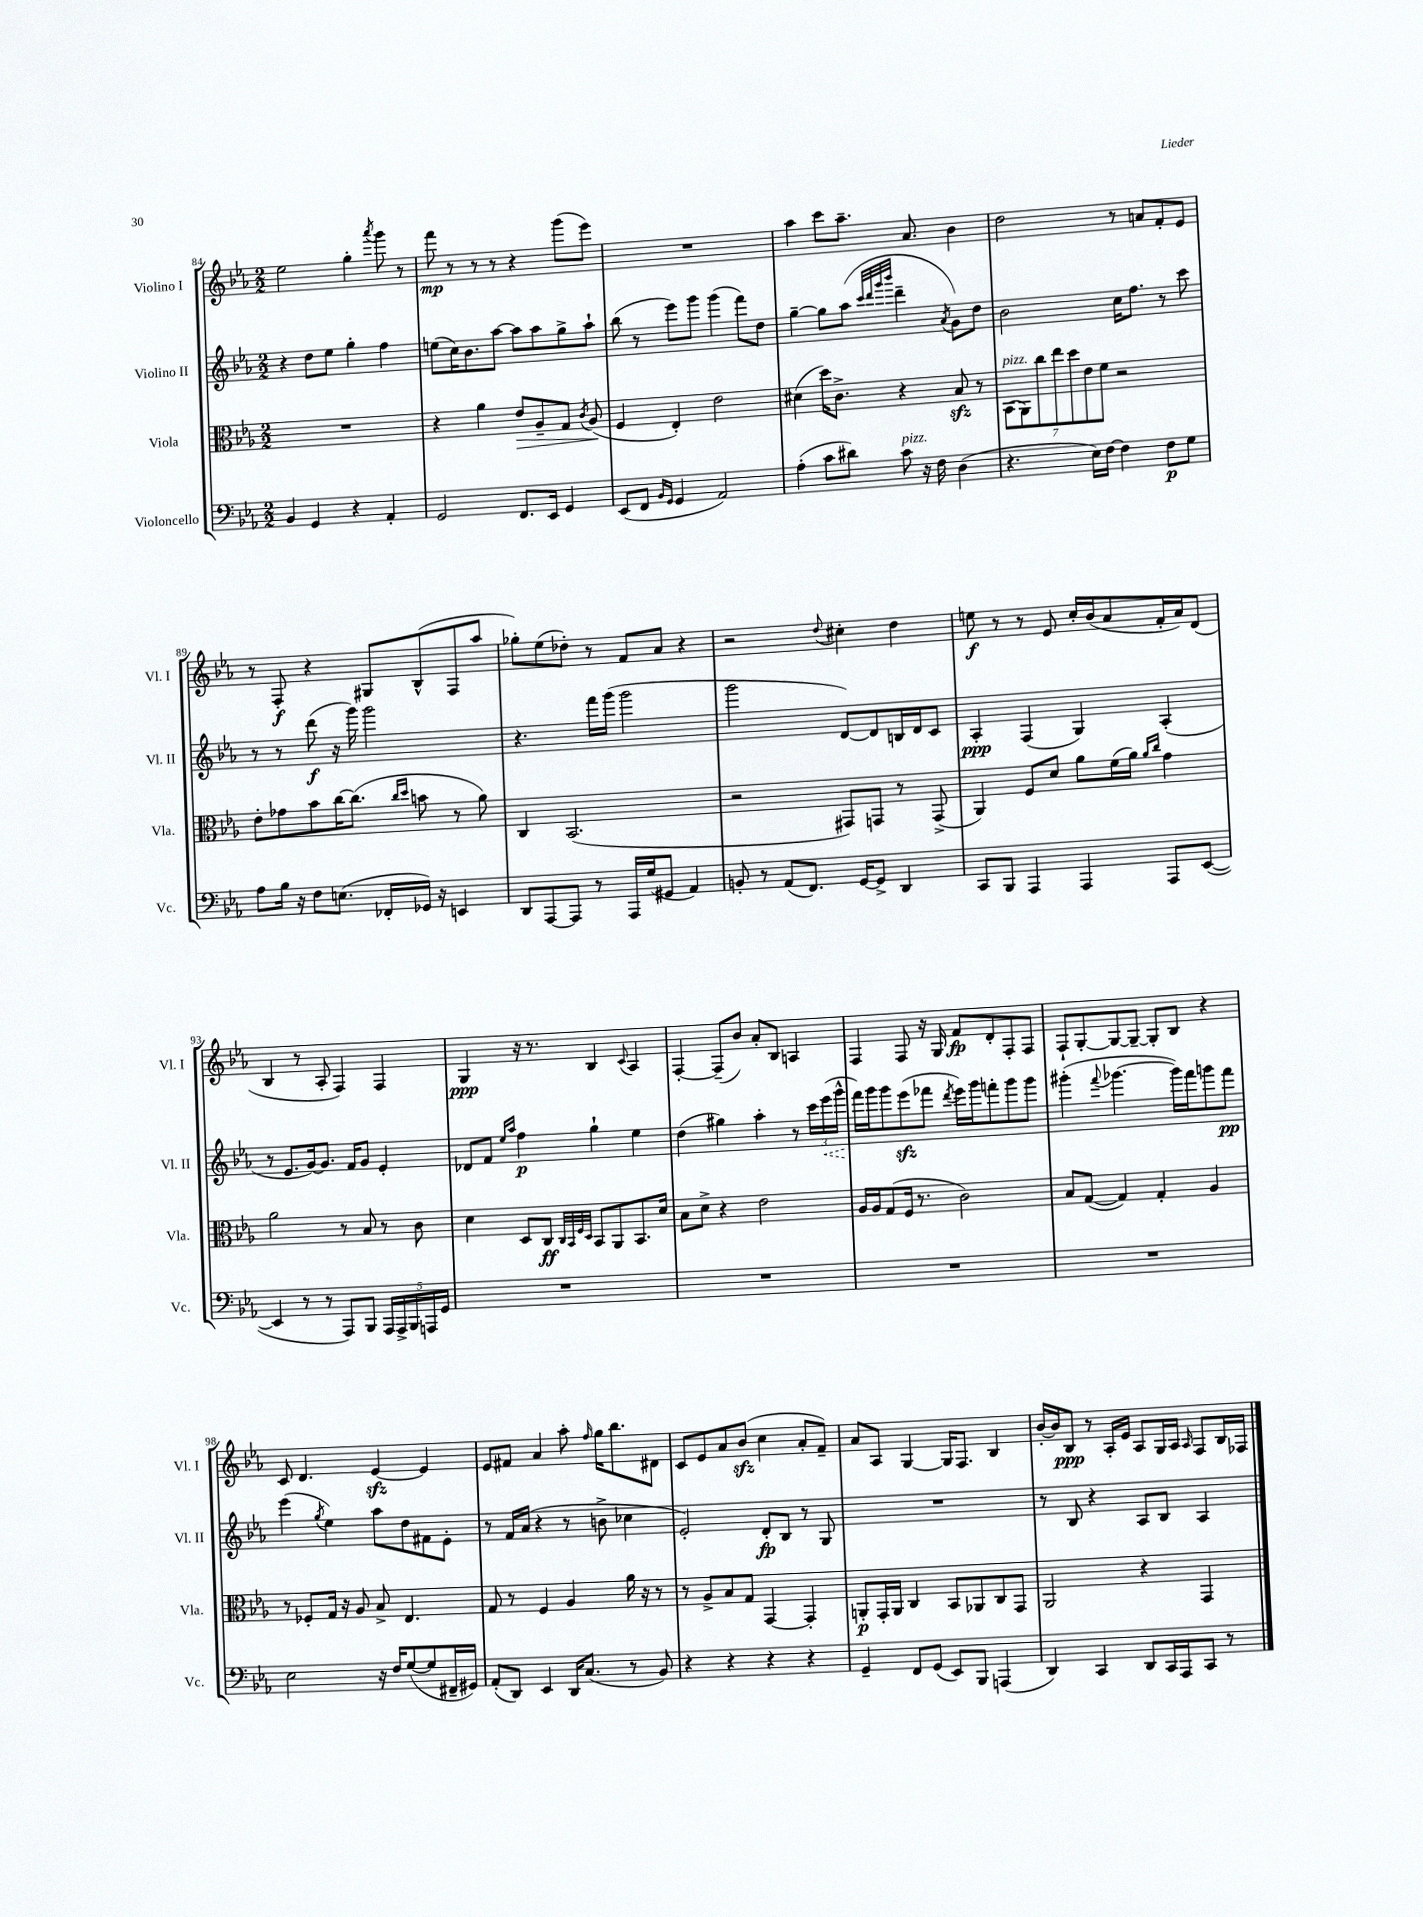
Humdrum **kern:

**kern	**dynam	**kern	**dynam	**kern	**dynam	**kern	**dynam
*part4	*part4	*part3	*part3	*part2	*part2	*part1	*part1
*staff4	*staff4	*staff3	*staff3	*staff2	*staff2	*staff1	*staff1
*I"Violoncello	*	*I"Viola	*	*I"Violino II	*	*I"Violino I	*
*I'Vc.	*	*I'Vla.	*	*I'Vl. II	*	*I'Vl. I	*
*clefF4	*	*clefC3	*	*clefG2	*	*clefG2	*
*k[b-e-a-]	*	*k[b-e-a-]	*	*k[b-e-a-]	*	*k[b-e-a-]	*
*M2/2	*	*M2/2	*	*M2/2	*	*M2/2	*
=84	=84	=84	=84	=84	=84	=84	=84
4BB-/	.	1r	.	4r	.	2ee-\	.
4GG/	.	.	.	8dd\L	.	.	.
.	.	.	.	8ee-\J	.	.	.
4r	.	.	.	4gg'\	.	4gg'\	.
.	.	.	.	.	.	8qaaa-/	.
4AA-'/	.	.	.	4ff\	.	8ggg\	.
.	.	.	.	.	.	8r	.
=85	=85	=85	=85	=85	=85	=85	=85
2GG/	.	4r	.	(8een\L	.	8fff\	mp
.	.	.	.	16cc\K)	.	8r	.
.	.	.	.	8.b-\	.	.	.
.	.	4a-\	.	.	.	8r	.
.	.	.	.	[8aa-\J	.	8r	.
!	!	!	!LO:HP:b	!	!	!	!
8.FF/L	.	8e-/L	>	8aa-\L]	.	4r	.
.	.	8A-~/	.	8aa-\	.	.	.
16EE-/Jk	.	.	.	.	.	.	.
4GG/	.	8G/J	.	8gg^\	.	(8ggg\L	.
.	.	8qc/	.	.	.	.	.
.	.	(8A-/	.	8aa-`\J	.	8eee-\J)	.
.	.	.	]	.	.	.	.
=86	=86	=86	=86	=86	=86	=86	=86
(8EE-/L	.	4F/	.	(8bb-\	.	1r	.
8FF/J	.	.	.	8r	.	.	.
16qqBB-/LL	.	.	.	.	.	.	.
16qqGG/JJ	.	.	.	.	.	.	.
4GG/	.	4E-'/)	.	8eee-\L)	.	.	.
.	.	.	.	8ggg\J	.	.	.
2AA-/)	.	2e-\	.	(4ggg\	.	.	.
.	.	.	.	8fff\L)	.	.	.
.	.	.	.	8dd\J	.	.	.
=87	=87	=87	=87	=87	=87	=87	=87
(4A-'\	.	(4d#X\	.	[4gg~\	.	4aa-\	.
8c\L	.	16dd\KL)	.	8gg\L]	.	8ccc\L	.
.	.	8.c^\J	.	.	.	.	.
8d#X\J)	.	.	.	(8aa-\J	.	8.aa-~\J	.
.	.	.	.	32qqccc/LLL	.	.	.
.	.	.	.	32qqddd/	.	.	.
.	.	.	.	32qqggg/	.	.	.
.	.	.	.	32qqbbb-/JJJ	.	.	.
!LO:TX:a:i:t=pizz.	!	!	!	!	!	!	!
8c\	.	4r	.	4ddd~\	.	.	.
.	.	.	.	.	.	8.a-/	.
16r	.	.	.	.	.	.	.
16F\	.	.	.	.	.	.	.
.	.	.	.	8qa-/	.	.	.
(4D\	.	8B-zz/	.	8g\L)	.	4b-\	.
.	.	8r	.	8dd\J	.	.	.
=88	=88	=88	=88	=88	=88	=88	=88
!	!	!LO:TX:a:i:t=pizz.	!	!	!	!	!
4.r	.	(14BB-\L	.	2b-\	.	2dd\	.
.	.	14AA-\)	.	.	.	.	.
.	.	14cc\	.	.	.	.	.
.	.	14ee-\	.	.	.	.	.
.	.	14dd\	.	.	.	.	.
.	.	14e-\	.	.	.	.	.
16E-\LL)	.	.	.	.	.	.	.
.	.	14f\J	.	.	.	.	.
[16F\JJ	.	.	.	.	.	.	.
4F\]	.	2r	.	16cc\KL	.	8r	.
.	.	.	.	8.ff\J	.	.	.
.	.	.	.	.	.	8an/L	.
8F\L	p	.	.	8r	.	8f'/	.
8G\J	.	.	.	8ccc\	.	8e-/J	.
!!LO:LB:g=z
=89	=89	=89	=89	=89	=89	=89	=89
8A-\L	.	8e-'\L	.	8r	.	8r	.
16B-\Jk	.	8g-X\	.	8r	.	8F'/	f
16r	.	.	.	.	.	.	.
8F\L	.	8b-\	.	(8ddd\	f	4r	.
(8.En\J	.	[16cc\K	.	16r	.	.	.
.	.	(8.cc\J]	.	16ggg\)	.	.	.
.	.	.	.	2ggg\	.	8G#X/L	.
16FF-X'/LL	.	.	.	.	.	.	.
.	.	16qqcc/LL	.	.	.	.	.
.	.	16qqdd/JJ	.	.	.	.	.
16GG-X/JJ)	.	8bn\	.	.	.	(8B-^^/	.
16r	.	.	.	.	.	.	.
4EEn/	.	8r	.	.	.	8F/	.
.	.	8a-\)	.	.	.	8aa-/J	.
=90	=90	=90	=90	=90	=90	=90	=90
8DD/L	.	4C/	.	4.r	.	8gg-X'\L)	.
[8AAA-/	.	.	.	.	.	(8ee-\	.
8AAA-/J]	.	(2.BB-/	.	.	.	8dd-X'\J)	.
8r	.	.	.	16fff\LL	.	8r	.
.	.	.	.	(16ggg\JJ	.	.	.
16AAA-/LL	.	.	.	2ggg\	.	8f/L	.
(16G/J	.	.	.	.	.	.	.
8GG#X/J	.	.	.	.	.	8a-/J	.
4AA-/)	.	.	.	.	.	4r	.
=91	=91	=91	=91	=91	=91	=91	=91
8BBn'/	.	2r	.	2ggg\	.	2r	.
8r	.	.	.	.	.	.	.
(8AA-/L	.	.	.	.	.	.	.
8.FF/J)	.	.	.	.	.	.	.
.	.	.	.	.	.	8qqdd/	.
.	.	8GG#X/L)	.	[8d/L)	.	4cc#X'\	.
[16GG/KL	.	.	.	.	.	.	.
8GG^/J]	.	8GGn/J	.	8d/]	.	.	.
4DD/	.	8r	.	16Bn/L	.	4dd\	.
.	.	.	.	16d/J	.	.	.
.	.	(8GG^/	.	8c/J	.	.	.
=92	=92	=92	=92	=92	=92	=92	=92
8CC/L	.	4AA-/)	.	4A-'/	ppp	8een\	f
8BBB-/J	.	.	.	.	.	8r	.
4AAA-/	.	8F/L	.	(4F/	.	8r	.
.	.	8d/J	.	.	.	8e-/	.
4AAA-/	.	8a-\L	.	4G/)	.	16cc'/LL	.
.	.	.	.	.	.	(16b-/J	.
.	.	(16f\L	.	.	.	8a-/	.
.	.	16a-\JJ)	.	.	.	.	.
.	.	16qqa-/LL	.	.	.	.	.
.	.	16qqcc/JJ	.	.	.	.	.
8AAA-/L	.	4g\	.	(4A-'/	.	16f'/L	.
.	.	.	.	.	.	16a-/J)	.
([8EE-/J	.	.	.	.	.	(8d/J	.
!!LO:LB:g=z
=93	=93	=93	=93	=93	=93	=93	=93
4EE-/]	.	2a-\	.	8r	.	4B-/	.
.	.	.	.	8.e-/L	.	.	.
8r	.	.	.	.	.	8r	.
.	.	.	.	[16g/k)	.	.	.
8r	.	.	.	8.g/J]	.	8A-'/	.
8AAA-/L)	.	8r	.	.	.	4F/)	.
.	.	.	.	16f/KL	.	.	.
8BBB-/J	.	8B-/	.	8g/J	.	.	.
20AAA-/LL	.	8r	.	4e-'/	.	4F/	.
20AAA-^/	.	.	.	.	.	.	.
20BBB-/	.	.	.	.	.	.	.
.	.	8c\	.	.	.	.	.
20AAAn/	.	.	.	.	.	.	.
20GG/JJ	.	.	.	.	.	.	.
=94	=94	=94	=94	=94	=94	=94	=94
1r	.	4d\	.	8d-X/L	.	4G/	ppp
.	.	.	.	8f/J	.	.	.
.	.	.	.	16qqee-/LL	.	.	.
.	.	.	.	16qqaa-/JJ	.	.	.
.	.	8D/L	.	4ff\	p	16r	.
.	.	.	.	.	.	8.r	.
.	.	8C/J	ff	.	.	.	.
.	.	32qqC/LLL	.	.	.	.	.
.	.	32qqBB-/	.	.	.	.	.
.	.	32qqF/	.	.	.	.	.
.	.	32qqD/JJJ	.	.	.	.	.
.	.	8BB-/L	.	4gg`\	.	4B-/	.
.	.	8AA-/	.	.	.	.	.
.	.	.	.	.	.	8qqc/	.
.	.	8.BB-/	.	4ee-\	.	4A-/	.
.	.	16d/Jk	.	.	.	.	.
=95	=95	=95	=95	=95	=95	=95	=95
1r	.	8B-\L	.	(4dd\	.	[4F'/	.
.	.	8d^\J	.	.	.	.	.
.	.	4r	.	4gg#X\)	.	(8F~/L]	.
.	.	.	.	.	.	8b-/J)	.
.	.	2e-\	.	4aa-'\	.	8a-'/L	.
.	.	.	.	.	.	8B-/J	.
.	.	.	.	8r	.	4An/	.
.	.	.	.	24ccc\LL	.	.	.
!	!	!	!	!	!LO:HP:b	!	!
.	.	.	.	(24eee-\	<	.	.
.	.	.	.	24ggg^^\JJ	.	.	.
=96	=96	=96	=96	=96	=96	=96	=96
1r	.	16A-/LL	.	16fff\LL)	.	4F/	.
.	.	16A-/J	.	16ggg\J	[	.	.
.	.	(8G/	.	8ggg\	.	.	.
.	.	16F/Jk	.	(8eee-zz\	.	8F/	.
.	.	8.r	.	.	.	.	.
.	.	.	.	8fff-X\J	.	16r	.
.	.	.	.	.	.	16G/	.
.	.	.	.	8qddd/	.	.	.
.	.	2c\)	.	16eee-\LL)	.	8f/L	fp
.	.	.	.	16ggg\J	.	.	.
.	.	.	.	8fffn'\	.	8d'/	.
.	.	.	.	8ggg\	.	8F'/	.
.	.	.	.	8ggg\J	.	8F/J	.
=97	=97	=97	=97	=97	=97	=97	=97
1r	.	8B-/L	.	(4ggg#X'\	.	8F`/L	.
.	.	([8G/J	.	.	.	[8G'/	.
.	.	.	.	8qqfff/	.	.	.
.	.	4G/])	.	[4.ggg-X\	.	8G/_	.
.	.	.	.	.	.	8G~/J_	.
.	.	4G'/	.	.	.	8G'/L]	.
.	.	.	.	16ggg-\LL])	.	8B-/J	.
.	.	.	.	16fff\J	.	.	.
.	.	4A-/	.	8gggn\	.	4r	.
.	.	.	.	8fff\J	pp	.	.
!!LO:LB:g=z
=98	=98	=98	=98	=98	=98	=98	=98
2E-\	.	8r	.	(4eee-\	.	8c/	.
.	.	8F-X'/L	.	.	.	4.d/	.
.	.	.	.	8qgg/	.	.	.
.	.	16G/Jk	.	4ee-\)	.	.	.
.	.	16r	.	.	.	.	.
.	.	8A-/	.	.	.	.	.
16r	.	8B-^/	.	8aa-\L	.	[4e-zz/	.
16F/KL	.	.	.	.	.	.	.
([8G/	.	4.E-/	.	8dd\	.	.	.
8G/]	.	.	.	8f#X\	.	4e-/]	.
16FF#X~/L	.	.	.	8e-'\J	.	.	.
16GG#X/JJ)	.	.	.	.	.	.	.
=99	=99	=99	=99	=99	=99	=99	=99
(8AA-'/L	.	8G/	.	8r	.	8e-/L	.
8DD/J)	.	8r	.	16f/LL	.	8f#X/J	.
.	.	.	.	(16a-/JJ	.	.	.
4EE-/	.	4F/	.	4r	.	4a-/	.
16DD/KL	.	4A-/	.	8r	.	8aa-'\	.
(8.C/J	.	.	.	.	.	.	.
.	.	.	.	.	.	16qqff/	.
.	.	.	.	8bn^\	.	16gg\KL	.
.	.	.	.	.	.	8.bb-\	.
8r	.	16a-\	.	4cc-X\	.	.	.
.	.	16r	.	.	.	.	.
8BB-/)	.	8r	.	.	.	8d#X\J	.
=100	=100	=100	=100	=100	=100	=100	=100
4r	.	8r	.	2e-'/)	.	8c/L	.
.	.	8A-^/L	.	.	.	8e-/	.
4r	.	8B-/	.	.	.	8a-/	.
.	.	8G/J	.	.	.	(8b-zz/J	.
4r	.	[4GG/	.	8d'/L	fp	4cc\	.
.	.	.	.	8B-/J	.	.	.
4r	.	4GG'/]	.	8r	.	8a-'/L	.
.	.	.	.	8G/	.	8f~/J)	.
=101	=101	=101	=101	=101	=101	=101	=101
4GG~/	.	8AAn'/L	p	1r	.	8a-/L	.
.	.	16GG'/L	.	.	.	8A-/J	.
.	.	16AA/JJ	.	.	.	.	.
8FF/L	.	4C/	.	.	.	[4G/	.
(8GG/J	.	.	.	.	.	.	.
8EE-/L)	.	8BB-/L	.	.	.	16G/KL]	.
.	.	.	.	.	.	8.F/J	.
8BBB-/J	.	8AA-X/	.	.	.	.	.
(4AAAn/	.	8C/	.	.	.	4B-/	.
.	.	8GG/J	.	.	.	.	.
=102	=102	=102	=102	=102	=102	=102	=102
4DD/)	.	2AA-/	.	8r	.	[16b-'/LL	.
.	.	.	.	.	.	16b-/J]	.
.	.	.	.	8B-/	.	8B-/J	ppp
4CC/	.	.	.	4r	.	8r	.
.	.	.	.	.	.	16A-'/LL	.
.	.	.	.	.	.	16e-/JJ	.
8DD/L	.	4r	.	8A-/L	.	8A-/L	.
16CC/L	.	.	.	8B-/J	.	16G/L	.
16AAA-/J	.	.	.	.	.	16A-/JJ	.
.	.	.	.	.	.	16qqA-/	.
8CC/J	.	4GG/	.	4A-/	.	8F/L	.
8r	.	.	.	.	.	16B-/L	.
.	.	.	.	.	.	16F-X/JJ	.
==	==	==	==	==	==	==	==
*-	*-	*-	*-	*-	*-	*-	*-
